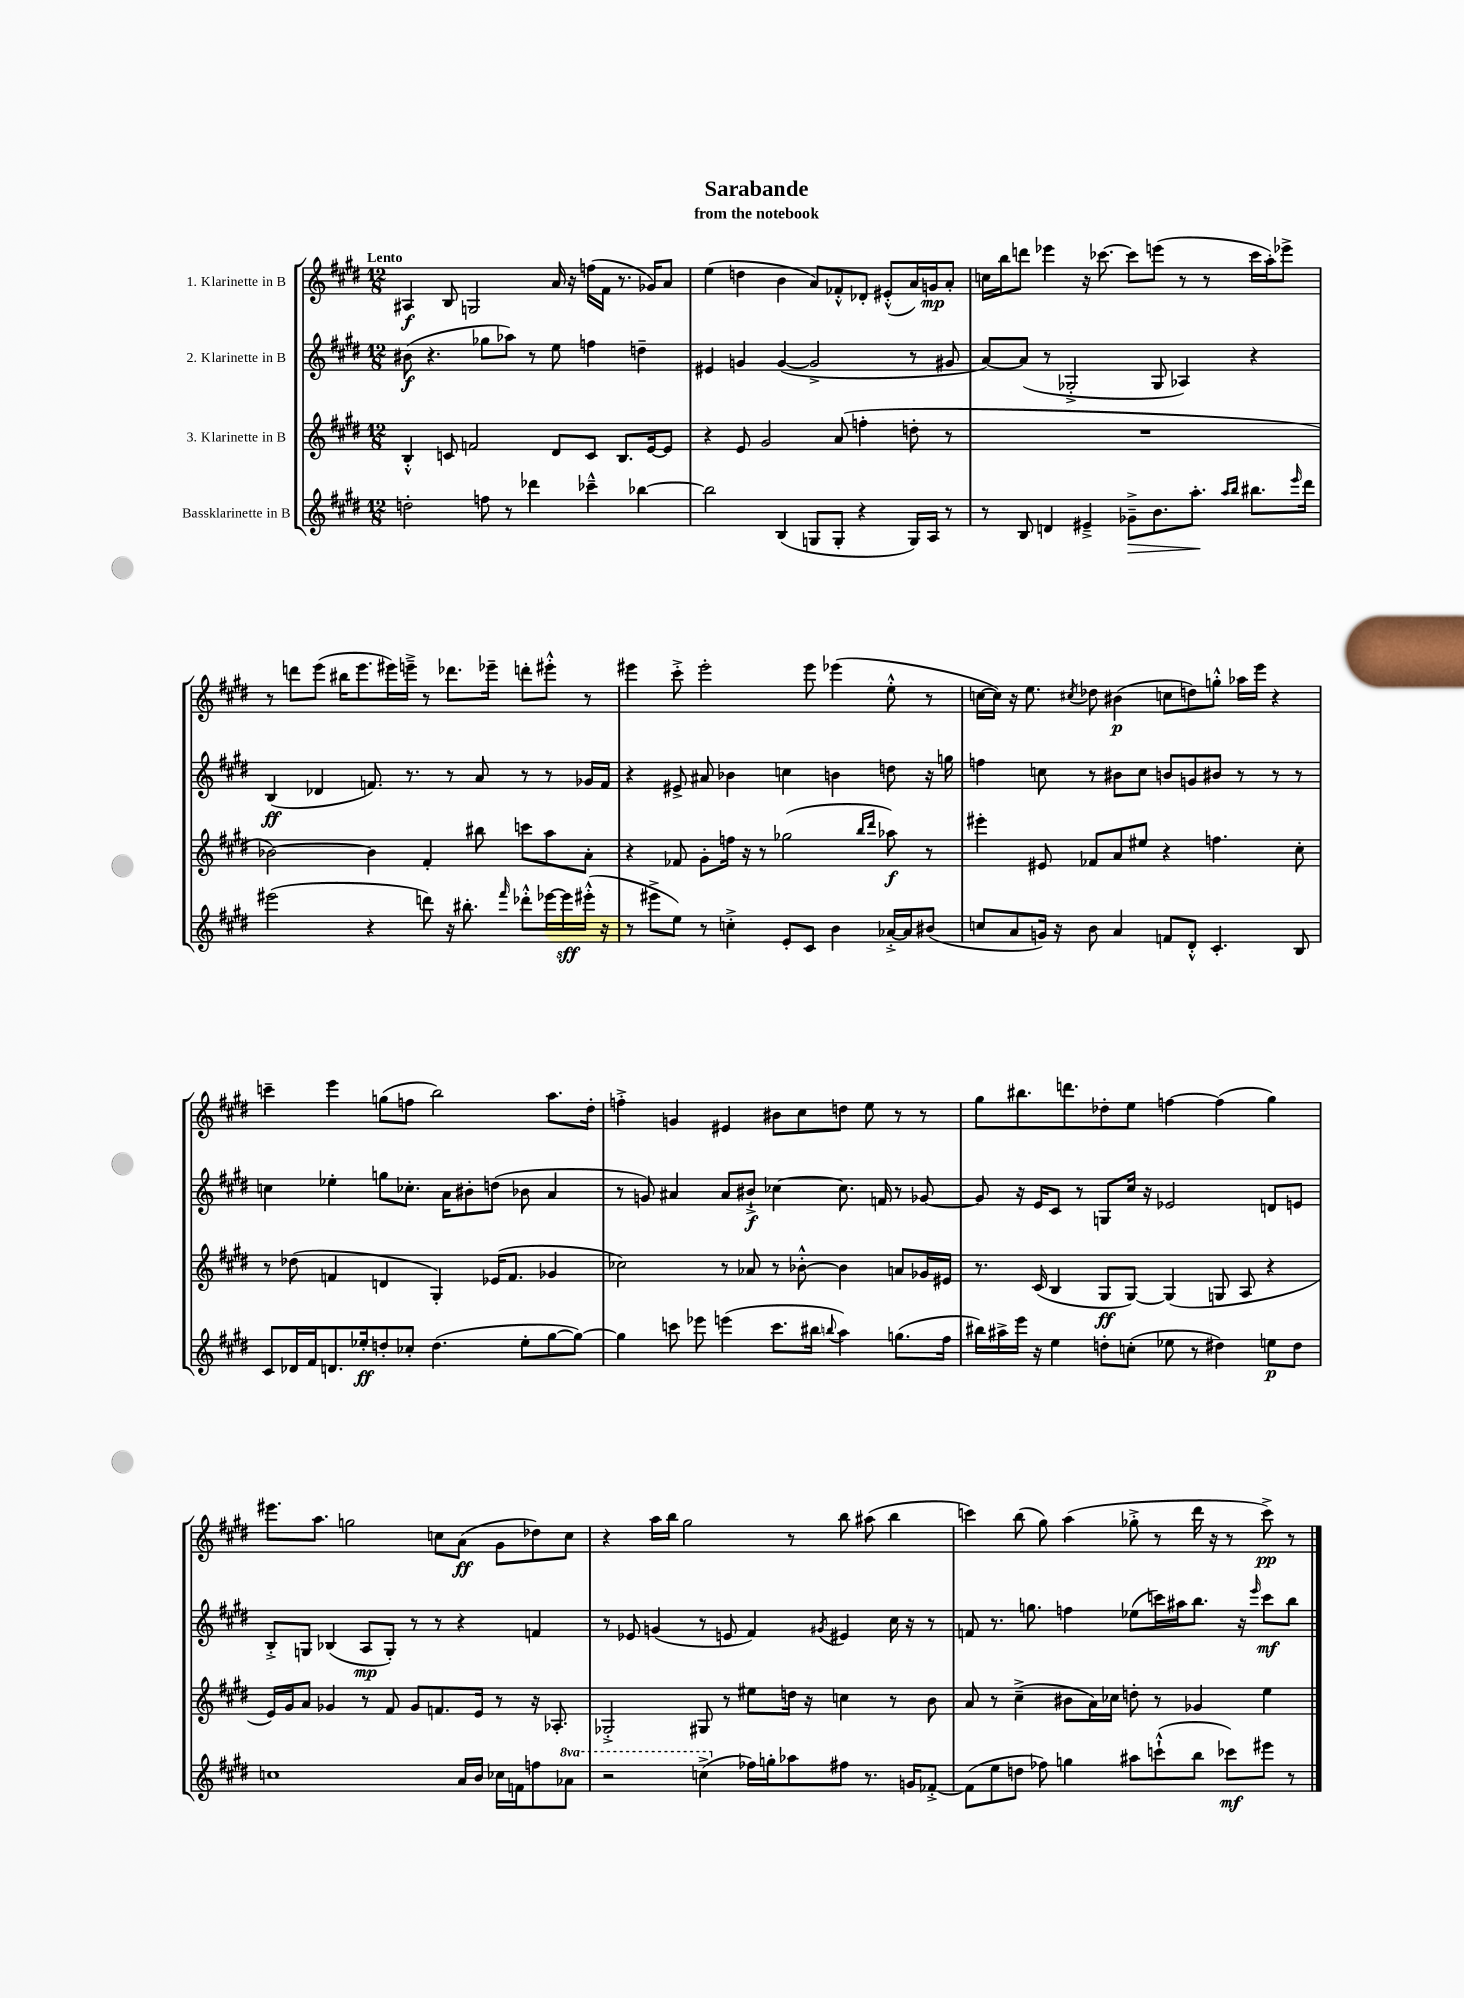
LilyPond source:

\header { title = "Sarabande" subtitle = "from the notebook" }
<<
\new StaffGroup <<
\new Staff = "s0" \with { instrumentName = "1. Klarinette in B" } {
    \clef treble \key e \major \numericTimeSignature \time 12/8 \tempo "Lento"
    ais4\f b8 g2 a'16 r16 f''16( fis'16 r8. ges'16) a'8 |
    e''4( d''4 b'4 a'8) fes'8-.-^ des'8-. eis'8-.-^( a'16) g'16\mp a'8-. |
    c''16 b''16 d'''8 ees'''4 r16 ces'''8.~ ces'''8 e'''8( r8 r8 ces'''16 a''16-.) ees'''8-> |
    r8 d'''8 e'''8( bis''16 e'''8. eis'''16) e'''16---> r8 des'''8. ees'''16-- d'''8-. eis'''8-.-^ r8 |
    eis'''4 cis'''8-.-> eis'''2-. eis'''8 ees'''4( e''8-.-^ r8 |
    c''16~ c''16) r16 e''8. \acciaccatura { cis''8 } des''8 bis'4\p( c''8 d''8) g''8-.-^ aes''16 e'''16 r4 |
    c'''4-- e'''4 g''8( f''8 b''2) a''8. dis''16-. |
    f''4-.-> g'4 eis'4 bis'8 cis''8 d''8 e''8 r8 r8 |
    gis''8 bis''8. d'''8. des''8-. e''8 f''4~ f''4( gis''4) |
    eis'''8. a''8. g''2 c''8 a'8\ff( gis'8 des''8) c''8 |
    r4 a''16 b''16 gis''2 r8 b''8 ais''8( b''4 |
    c'''4) b''8( gis''8) a''4( ges''8-.-> r8 dis'''16 r16 r8 c'''8->\pp) r8 \bar "|." |
}
\new Staff = "s1" \with { instrumentName = "2. Klarinette in B" } {
    \clef treble \key e \major \numericTimeSignature \time 12/8
    bis'8\f( r4. ges''8 aes''8) r8 e''8 f''4 d''4-- |
    eis'4 g'4 g'4~( g'2-> r8 gis'8 |
    a'8~) a'8( r8 ges2-.-> ges8 aes4) r4 |
    b4\ff( des'4 f'8.) r8. r8 a'8 r8 r8 ges'16 f'16 |
    r4 eis'8-> ais'8 bes'4 c''4 b'4 d''8 r16 g''16 |
    f''4 c''8 r8 bis'8 c''8 b'8 g'8 bis'8 r8 r8 r8 |
    c''4 ees''4-. g''8 ces''8.-. a'16 bis'8-. d''8( bes'8 a'4 |
    r8 g'8) ais'4 ais'8 bis'8-!->\f ces''4~ ces''8. f'16 r8 ges'8~ |
    ges'8 r16 e'16 cis'8 r8 g8 cis''16 r16 ees'2 d'8 e'8 |
    b8-.-> g8 bes4( a8\mp g8-.) r8 r8 r4 f'4 |
    r8 ees'8 g'4( r8 e'8 fis'4) \acciaccatura { gis'8 } eis'4 cis''16 r16 r8 |
    f'8 r8. g''8. f''4 ees''8( c'''16) ais''16 b''8. r16 \grace { e'''16 } c'''8\mf b''8 \bar "|." |
}
\new Staff = "s2" \with { instrumentName = "3. Klarinette in B" } {
    \clef treble \key e \major \numericTimeSignature \time 12/8
    b4-.-^ c'8 f'2 dis'8 c'8 b8. e'16~ e'8 |
    r4 e'8 gis'2 a'8( f''4-. d''8-. r8 |
    R1. |
    bes'2~) bes'4 fis'4-. bis''8 c'''8 a''8 a'8-. |
    r4 fes'8 gis'8-. f''16 r16 r8 ges''2( \grace { b''16 dis'''16 } aes''8\f) r8 |
    eis'''4-. eis'8 fes'8 a'8 eis''8 r4 f''4. cis''8-. |
    r8 des''8( f'4 d'4 gis4-.) ees'16( f'8. ges'4 |
    ces''2) r8 aes'8 r8 bes'8~-.-^ bes'4 a'8 ges'16 eis'16 |
    r8. cis'16( b4 gis8\ff gis8~) gis4( g8 a8 r4 |
    e'16) gis'16 a'8 ges'4 r8 fis'8 ges'8 f'8. e'16 r8 r16 aes8.-. |
    ges2-.-> gis8 r8 eis''8 d''16 r16 c''4 r8 b'8 |
    a'8 r8 cis''4--->( bis'8 a'16) ces''16 d''8-. r8 ges'4 e''4 \bar "|." |
}
\new Staff = "s3" \with { instrumentName = "Bassklarinette in B" } {
    \clef treble \key e \major \numericTimeSignature \time 12/8 \set Staff.ottavationMarkups = #ottavation-simple-ordinals
    d''2-. f''8 r8 des'''4 ces'''4---^ bes''4~ |
    bes''2 b4( g8 g8-. r4 g16) a16 r8 |
    r8 b8 d'4 eis'4---> ges'8--->\> b'8. a''8.-.\! \grace { a''16 b''16 } bis''8. \grace { e'''16 } dis'''16 |
    eis'''2( r4 d'''8) r16 bis''8.-. \grace { fis'''16 } des'''8-.-^ ees'''16~ ees'''16\sff eis'''16-.-^( r16 |
    r8 eis'''8-> e''8) r8 c''4-.-> e'8-. cis'8 b'4 aes'16~-.-> aes'16 bis'8( |
    c''8 a'8 g'16) r16 b'8 a'4 f'8 dis'8-.-^ cis'4.-. b8 |
    cis'8 des'16 fis'16 d'8. ees''16-.\ff d''8-. ces''8-. d''4.( ees''8-. gis''8~ gis''8~) |
    gis''4 c'''8 ees'''8 e'''4( c'''8. bis''16 \appoggiatura { b''8 } a''4) g''8.( fis''16 |
    bis''16) ais''16-> e'''16 r16 e''4 d''8-. c''8-.( ees''8 r8 dis''4) e''8\p dis''8 |
    c''1 a'16 b'16 ces''16 f'16 f''8 \ottava #1 aes''8 |
    r2 c'''4->( \ottava #0 fes''16) g''16-. aes''8 fis''8 r8. g'16 fes'8~-.-> |
    fes'8( e''8 d''8 fes''8) g''4 ais''8 c'''8-!-^( b''8 ces'''8\mf) eis'''8 r8 \bar "|." |
}
>>
>>
\layout { \context { \Score \remove "Bar_number_engraver" } }
